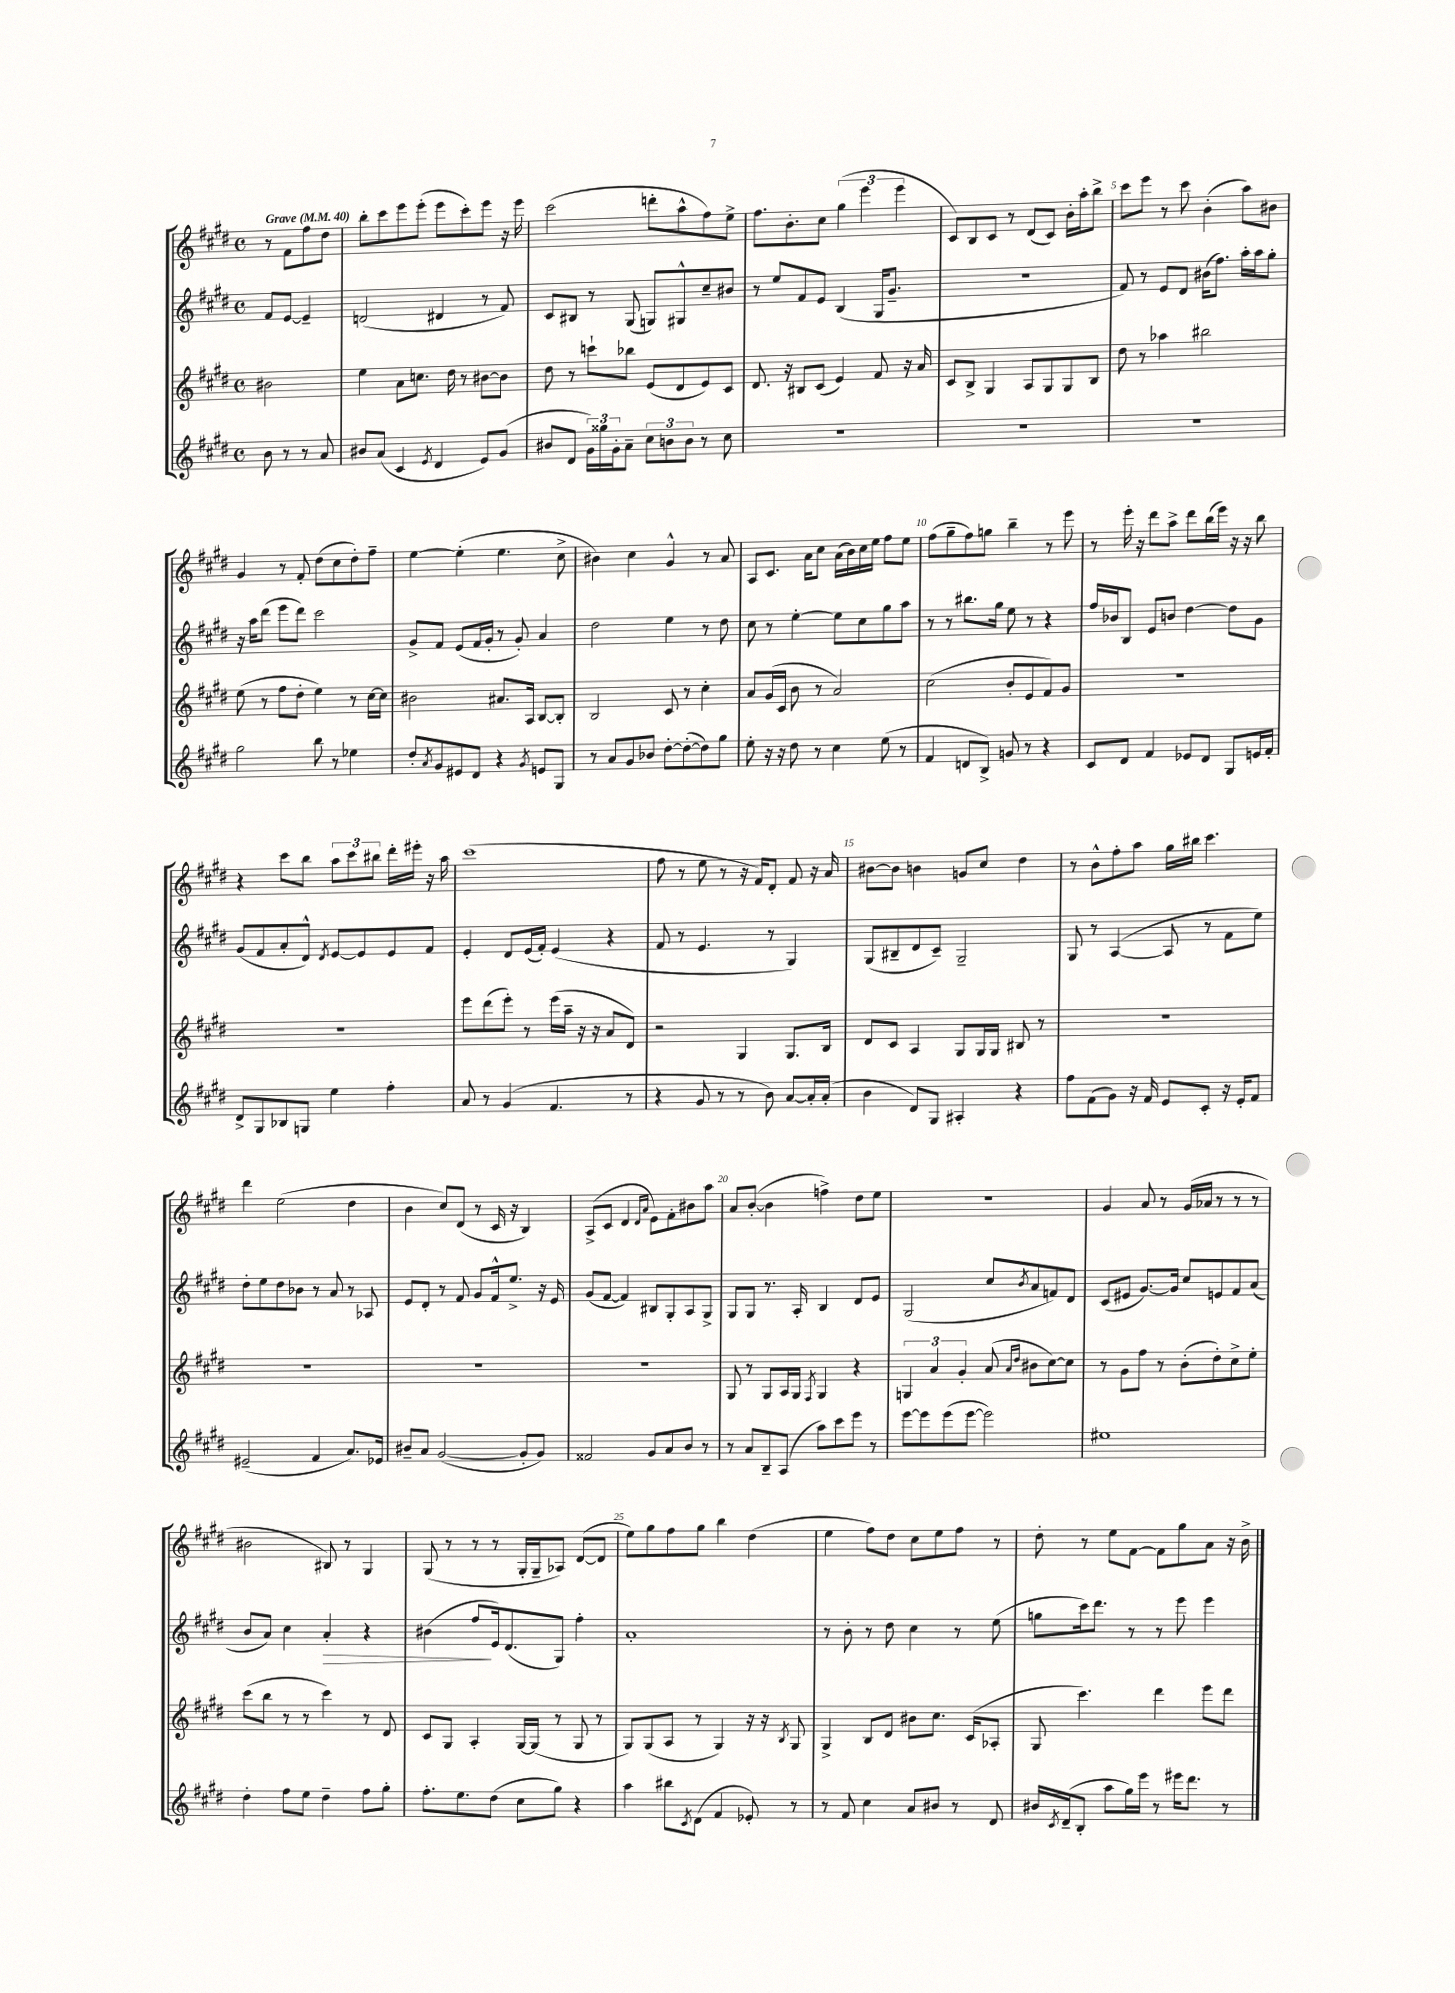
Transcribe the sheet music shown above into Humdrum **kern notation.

**kern	**kern	**kern	**kern
*staff4	*staff3	*staff2	*staff1
*clefG2	*clefG2	*clefG2	*clefG2
*k[f#c#g#d#]	*k[f#c#g#d#]	*k[f#c#g#d#]	*k[f#c#g#d#]
*M4/4	*M4/4	*M4/4	*M4/4
*met(c)	*met(c)	*met(c)	*met(c)
*MM40	*MM40	*MM40	*MM40
8b\	2b#\	8f#/L	8r
8r	.	[8e/J	8f#\L
8r	.	4e~/]	8ff#\
8a/	.	.	8dd#\J
=	=	=	=
8b#/L	4ee\	(2d/	8bb'\L
(8a/J	.	.	8ccc#\
4c#/	8a\L	.	8eee\
.	8.cc\J	.	(8eee'\J
8qe/	.	.	.
4d#/	.	4d#/	8eee\L
.	16dd#\	.	.
.	8r	.	8ccc#'\)
8e/L)	[8b#\L	8r	8eee\J
(8g#/J	8b#\]J	8f#/)	16r
.	.	.	16eee\
=	=	=	=
8b#/L	8dd#\	8c#/L	(2ccc#\
8d#/J	8r	8B#/J	.
24g#\LL)	8ccc`\L	8r	.
24gg##\	.	.	.
24g#'\J	.	.	.
8a~\J	8bb-\J	(8G#/	.
12cc#\L	(8e/L	8G/L)	8ddd'\L
12b\	.	.	.
.	8d#/	8G#^^/	8aa^^\
12b\J	.	.	.
8r	8e/)	8cc#~/	8ff#\)
8cc#\	8c#/J	8b#/J	8ee^\J
=	=	=	=
1r	8.d#/	8r	8.ff#\L
.	.	8ee/L	.
.	16r	.	8.b'\
.	8B#/L	8f#/	.
.	(8c#/J	8e/J	8cc#\J
.	4e/)	(4B/	(6gg#\
.	.	.	6eee\
.	8f#/	16G#/LK	.
.	.	8.g#~/J	.
.	.	.	6eee\
.	16r	.	.
.	16a/	.	.
=	=	=	=
1r	8c#/L	1r	8c#/L)
.	8B^/J	.	8B/
.	4G#/	.	8c#/J
.	.	.	8r
.	8A/L	.	(8d#/L
.	8G#/	.	8c#/J)
.	8G#/	.	16b'\LL
.	.	.	16aa'\J
.	8B/J	.	8bb^\J
=	=	=	=
1r	8dd#\	8f#/)	8ccc#\L
.	8r	8r	8eee\J
.	4aa-\	8e/L	8r
.	.	8d#/J	8ccc#\
.	2bb#\	(16b#\LK	(4b'\
.	.	8.ff#\J)	.
.	.	16aa'\LL	8aa\L)
.	.	16aa\J	.
.	.	8gg#'\J	8b#\J
=	=	=	=
2gg#\	(8ee\	16r	4g#/
.	.	16aa\LK	.
.	8r	(8ddd#\J	.
.	8ff#\L	8eee\L	8r
.	8dd#'\J	8ddd#\J)	8f#'/
8bb\	4ee\)	2ccc#\	(8dd#\L
8r	.	.	8cc#\
4ee-\	8r	.	8dd#'\)
.	[16cc#\LL	.	8ff#~\J
.	16cc#\]JJ	.	.
=	=	=	=
8dd#'/L	2b#\	8g#^/L	[4ee\
8qa/	.	.	.
8g#/	.	8f#/J	.
8e#/	.	(8e/L	(4ee'\]
8d#/J	.	16f#/L	.
.	.	16g#'/JJ	.
4r	8.a#/L	8r	4.ee\
.	.	8g#'/)	.
.	16A/Jk	.	.
8qg#/	.	.	.
8e/L	[8B/L	4a/	.
8G#/J	8B'/]J	.	8cc#^\
=	=	=	=
8r	2B/	2dd#\	4b#\)
8a/L	.	.	.
8g#/	.	.	4cc#\
8b-/J	.	.	.
[8dd#'\L	8c#/	4ee\	4g#^^/
(8dd#'\_	8r	.	.
8dd#\])	4cc#'\	8r	8r
8gg#\J	.	8dd#\	8a/
=	=	=	=
8ee'\	8a/L	8cc#\	8A/L
16r	(16g#/L	8r	8.c#/J
16r	16c#/JJ	.	.
8dd#\	8b\	[4ee'\	.
.	.	.	16a\LK
8r	8r	.	8cc#\J
4cc#\	2a/)	8ee\]L	(16a\LL
.	.	.	16b\)
.	.	8cc#\	16cc#\
.	.	.	16ee\JJ
(8ee\	.	8gg#\	8ff#\L
8r	.	8aa\J	8ee\J
=	=	=	=
4f#/	(2cc#\	8r	(8ff#\L
.	.	8r	8gg#~\
8d/L	.	8.bb#\L	8ff#\)
8B^/J)	.	.	8gg\J
.	.	16gg#\Jk	.
8g/	8b'/L	8ee\	4bb~\
8r	8e/	8r	.
4r	8f#/)	4r	8r
.	8g#/J	.	8eee\
=	=	=	=
8c#/L	1r	16ff#/LL	8r
.	.	16b-/J	.
8d#/J	.	8B/J	16eee'\
.	.	.	16r
4f#/	.	8e/L	8ddd#\L
.	.	8b/J	8aa^\J
8e-/L	.	[4dd#\	8ddd#\L
8d#/J	.	.	(16bb\L
.	.	.	16eee\JJ)
8G#/L	.	8dd#\]L	16r
.	.	.	16r
16e/L	.	8g#\J	8bb\
16f#'/JJ	.	.	.
=	=	=	=
8d#^/L	1r	(8g#/L	4r
8G#/	.	8f#/	.
8B-/	.	8a'/	8ccc#\L
8G/J	.	8d#^^/J)	8bb\J
.	.	8qd#/	.
4ee\	.	[8e/L	12aa\L
.	.	.	12ccc#\
.	.	8e/]	.
.	.	.	12bb#\J
4ff#'\	.	8e/	16ddd#'\LL
.	.	.	16eee#'\JJ
.	.	8f#/J	16r
.	.	.	16aa\
=	=	=	=
8a/	8eee\L	4e'/	(1ccc#
8r	(8ddd#\	.	.
(4g#/	8eee'\J)	8d#/L	.
.	8r	(16e/L	.
.	.	16f#'/JJ)	.
4.f#/	(16eee\LL	(4e/	.
.	16aa~\JJ	.	.
.	16r	.	.
.	16r	.	.
.	8a/L	4r	.
8r	8d#/J)	.	.
=	=	=	=
4r	2r	8f#/	8ff#\
.	.	8r	8r
8g#/	.	4.e/	8ee\
8r	.	.	8r
8r	4G#/	.	16r
.	.	.	16f#/LK)
8b\)	.	8r	8d#'/J
[8a/L	8.G#/L	4G#/)	8f#/
16a'/]L	.	.	16r
(16a'/JJ	16B/Jk	.	16a/
=	=	=	=
4b\	8d#/L	(8G#/L	[8b#\L
.	8c#/J	8B#~/	8b#\]J
8d#/L)	4A/	8d#/	4b\
8G#/J	.	8c#~/J)	.
4A#'/	8G#/L	2G#~/	8g/L
.	16G#/L	.	8cc#/J
.	16G#/JJ	.	.
4r	8B#/	.	4dd#\
.	8r	.	.
=	=	=	=
8ff#\L	1r	8G#/	8r
(8f#\	.	8r	8b^^\L
8g#\J)	.	([4A/	8ff#'\
16r	.	.	8aa\J
16f#/	.	.	.
8e/L	.	8A/]	16gg#\LL
.	.	.	16bb#\JJ
8c#'/J	.	8r	4.ccc#\
16r	.	8f#\L	.
16e'/LK	.	.	.
8f#/J	.	8ee\J)	.
=	=	=	=
(2e#~/	1r	8dd#'\L	4ddd#\
.	.	8ee\	.
.	.	8dd#\	(2ee\
.	.	8b-\J	.
4f#/	.	8r	.
.	.	8a/	.
8.a/L)	.	8r	4dd#\
.	.	8A-/	.
16e-/Jk	.	.	.
=	=	=	=
8b#~/L	1r	8e/L	4b\
8a/J	.	8d#'/J	.
([2g#/	.	8r	8cc#/L)
.	.	8f#/	(8d#/J
.	.	8g#/L	8r
.	.	16f#^^/k	16c#/
.	.	8.ee^/J	16r
8g#'/]L	.	.	4B/)
8g#/J)	.	16r	.
.	.	16e/	.
=	=	=	=
2f##/	1r	(8g#/L	(8A^/L
.	.	[8f#/J	8c#/J
.	.	4f#/])	4d#/
.	.	.	16qqd#/LL
.	.	.	16qqa/JJ
8g#/L	.	8B#/L	8e\L)
8a/	.	8G#'/	8f#'\
8b/J	.	8A/	8b#\
8r	.	8G#^/J	8aa\J
=	=	=	=
8r	8G#/	8G#/L	8a/L
8a/L	8r	8G#/J	([8b'/J
8B~/	8G#/L	8.r	4b\]
(8A/J	16A/L	.	.
.	16G#/JJ	16A'/	.
.	8qF#/	.	.
8aa\L)	4G#/	4B/	4ff^\)
8ccc#\	.	.	.
8eee\J	4r	8d#/L	8dd#\L
8r	.	8e/J	8ee\J
=	=	=	=
[8eee\L	6G/	(2G#/	1r
8eee\]	.	.	.
.	6a/	.	.
(8eee\	.	.	.
.	6g#'/	.	.
[8eee\J	.	.	.
2eee\])	(8a/	8cc#/L	.
.	16qqa/LL	.	.
.	16qqdd#/JJ	8qb/	.
.	8b#\L	8a/	.
.	[8cc#\)	8f/)	.
.	8cc#\]J	8d#/J	.
=	=	=	=
1ee#	8r	(8c#/L	4g#/
.	8g#\L	8e#/J	.
.	8ff#\J	[8.g#/L)	8a/
.	8r	.	8r
.	.	16g#/]Jk	.
.	(8b'\L	8cc#/L	(16g#/LL
.	.	.	16a-/JJ
.	8dd#'\)	8e/	8r
.	8cc#^\	8f#/	8r
.	8ee'\J	(8a/J	8r
=	=	=	=
4dd#'\	(8ccc#\L	8b/L	2b#\
.	8bb\J	8a/J)	.
8ff#\L	8r	4cc#\	.
8ee\J	8r	.	.
4dd#~\	4ccc#\)	4a'/	8B#/)
.	.	.	8r
8ff#\L	8r	4r	4G#/
8gg#'\J	8d#/	.	.
=	=	=	=
8.ff#'\L	8c#/L	(4b#\	(8G#/
.	8G#/J	.	8r
8.ee\	.	.	.
.	4A'/	8ff#/L	8r
(8dd#\J	.	16e/k)	8r
.	.	(8.d#/	.
8cc#\L	[16G#/LL	.	16G#'/LL
.	(16G#/]JJ	.	16G#~/J
8gg#\J)	8r	8G#/J)	8A-/J)
4r	8G#/	4ff#'\	([8d#/L
.	8r	.	8d#/]J
=	=	=	=
4aa\	8G#/L)	1a'	8ee\L)
.	(8G#/	.	8gg#\
8bb#\L	8A/J	.	8ff#\
8qc#/	.	.	.
(8d#\J	8r	.	8gg#\J
4f#/	4G#/)	.	4bb\
8e-'/)	16r	.	(4dd#\
.	16r	.	.
.	8qB/	.	.
8r	8G#/	.	.
=	=	=	=
8r	4G#^/	8r	4ee\
8f#/	.	8b'\	.
4cc#\	8B/L	8r	8ff#\L)
.	8d#/J	8dd#\	8dd#\J
8a/L	8b#\L	4cc#\	8cc#\L
8b#/J	8.cc#\J	.	8ee\
8r	.	8r	8ff#\J
.	(16c#/LK	.	.
8d#/	8A-'/J	(8ee\	8r
=	=	=	=
16b#/LL	8G#/	8gg\L	8dd#'\
8qc#/	.	.	.
(16d#~/J	.	.	.
8B'/J	4.ccc#\)	16ccc#\k)	8r
.	.	8.ddd#\J	.
8aa\L	.	.	8ee\L
16gg#\L)	.	8r	[8f#\J
16eee\JJ	.	.	.
8r	4ddd#\	8r	8f#\]L
16eee#\LK	.	8eee\	8gg#\
8.ddd#\J	.	.	.
.	8eee\L	4eee\	8a\J
8r	8ddd#\J	.	16r
.	.	.	16b^\
==	==	==	==
*-	*-	*-	*-
